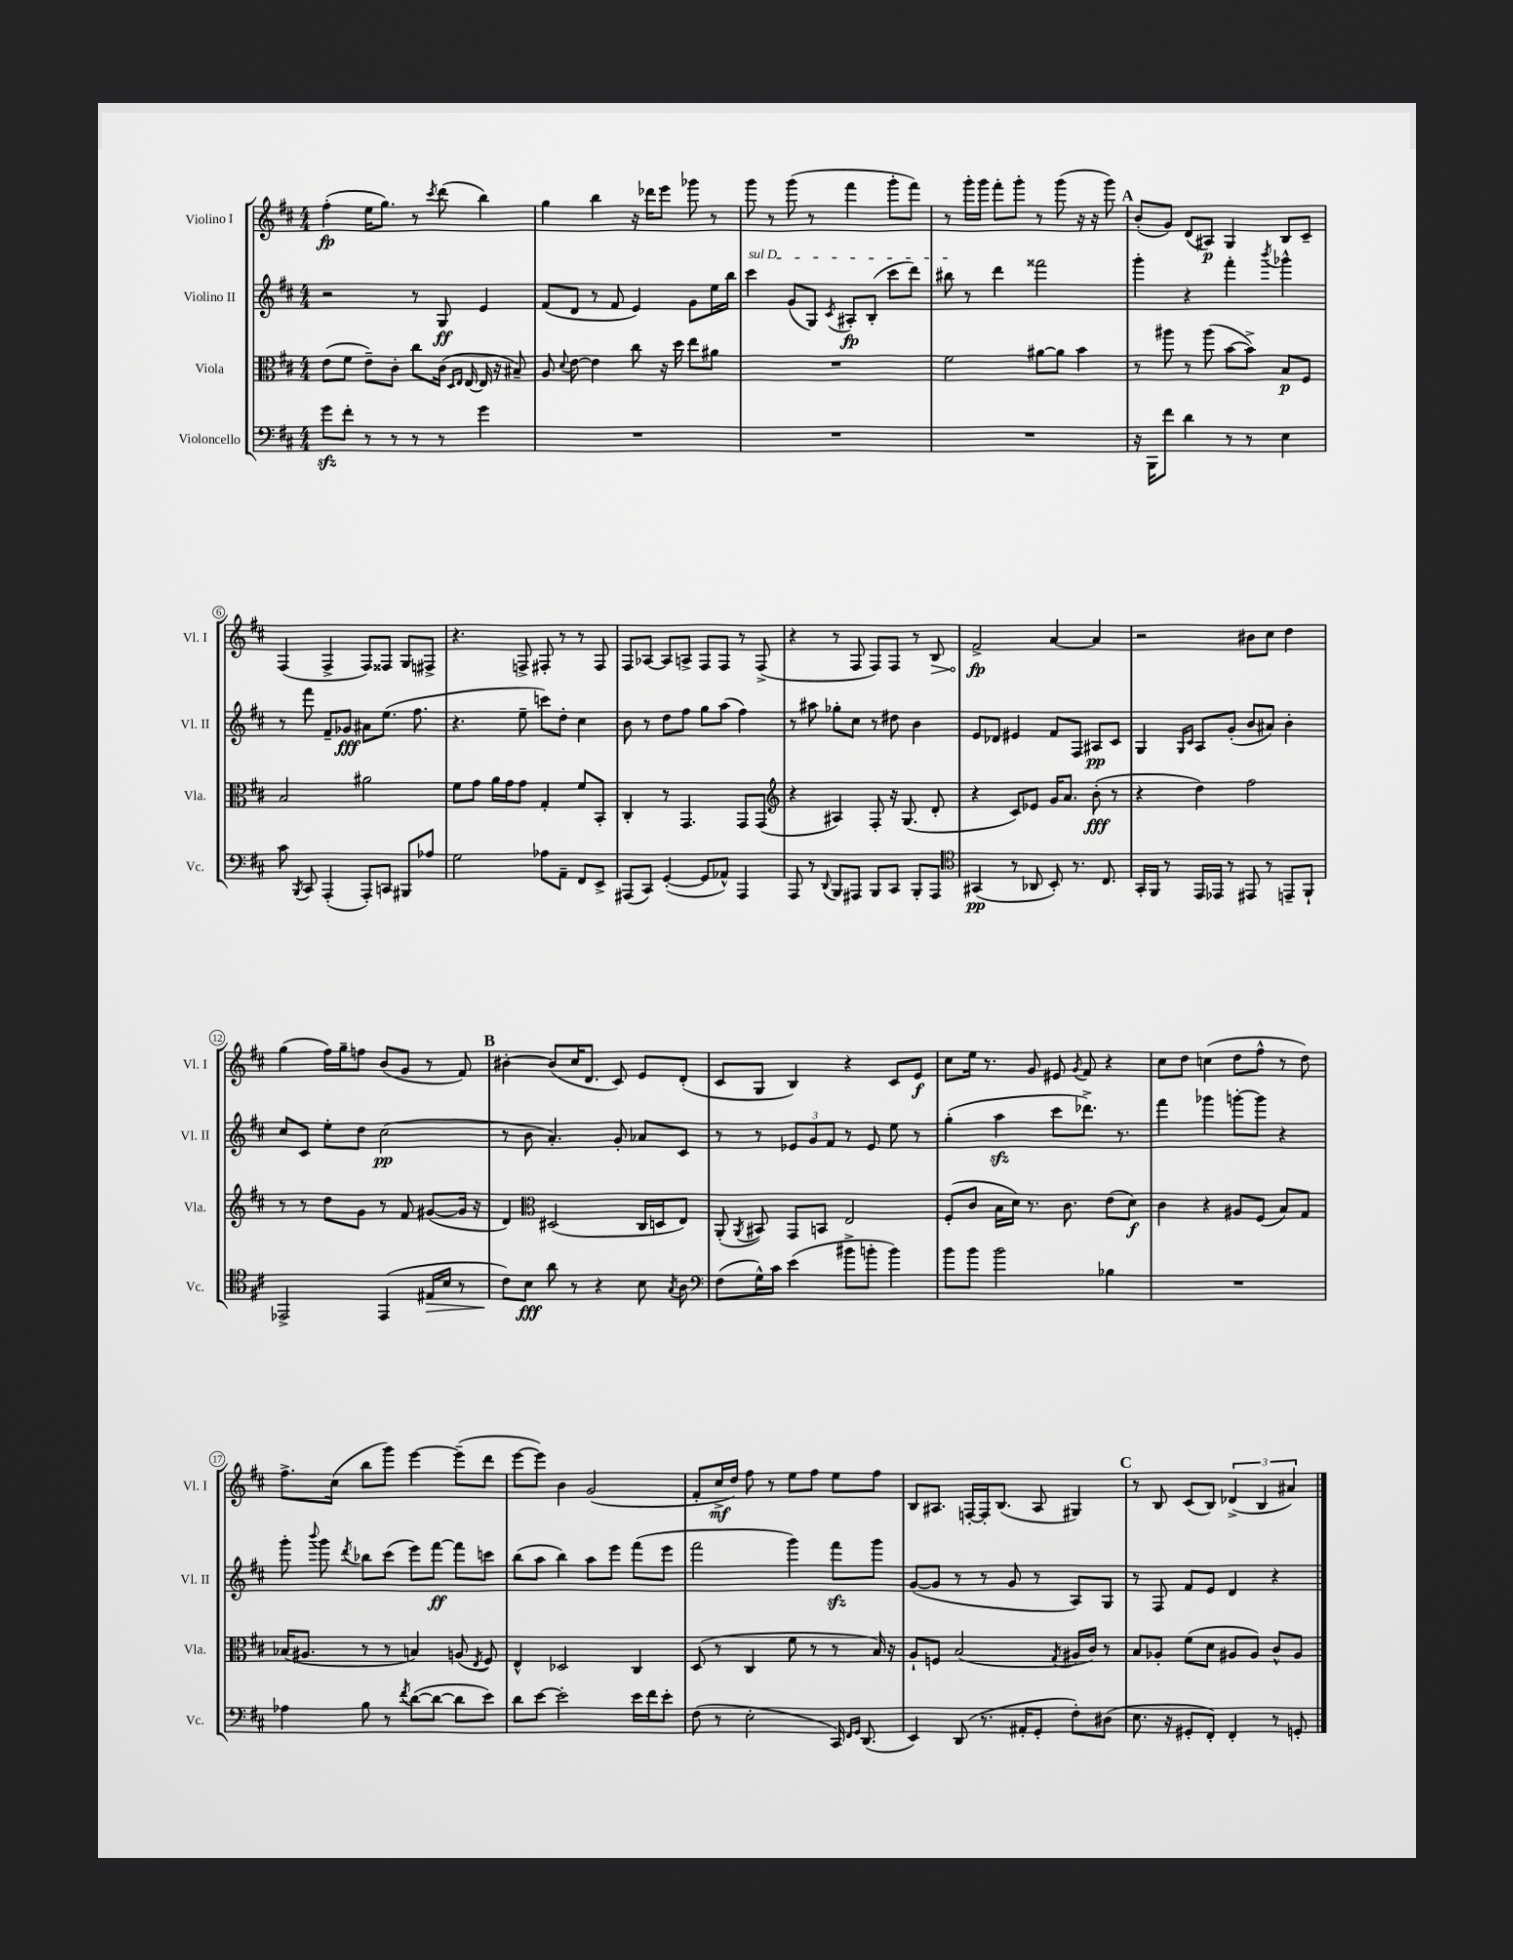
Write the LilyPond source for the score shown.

<<
\new StaffGroup <<
\new Staff = "s0" \with { instrumentName = "Violino I" shortInstrumentName = "Vl. I" } {
    \clef treble \key d \major \numericTimeSignature \time 4/4
    \autoBeamOff fis''4-.\fp( e''16[ g''8.]) r8 \acciaccatura { cis'''8 } d'''8( b''4) |
    g''4 b''4 r16 des'''16[ e'''8] ges'''8 r8 |
    g'''8 r8 g'''8( r8 fis'''4 g'''8[-. fis'''8]) |
    r8 g'''16[-. g'''16] fis'''8[-. g'''8]-. r8 g'''8( r16 r16 g'''8) |
    \mark \markup { \bold "A" } b'8[-.( g'8]) d'8[( ais8]\p) g4 b8[ cis'8]-- |
    fis4( fis4-> fis8[) fisis8] g8[ fis8]-> |
    r4. f8-> fis8-. r8 r8 fis8 |
    fis8[ aes8]~ aes8[ a8]-> fis8[ fis8] r8 fis8->( |
    r4 r8 fis8 fis8[) fis8] r8 \once \override Hairpin.circled-tip = ##t b8\> |
    fis'2->\fp\! a'4~ a'4 |
    r2 bis'8[ cis''8] d''4 |
    g''4( fis''16[) g''16-- f''8] b'8[( g'8] r8 fis'8) |
    \mark \markup { \bold "B" } bis'4~-. bis'8[( cis''16 d'8.] cis'8) e'8[ d'8]-.( |
    cis'8[ g8] b4) r4 cis'8[ e'8]\f |
    cis''8[ e''16] r8. g'8 eis'8 \acciaccatura { g'8 } fis'8 r4 |
    cis''8[ d''8] c''4( d''8[ fis''8]-^ r8 d''8) |
    fis''8.[-> cis''16]( b''8[ g'''8]) e'''4~ e'''8[--( d'''8] |
    e'''8[~ e'''8]) b'4 g'2( |
    fis'8[-. cis''16->\mf d''16]) fis''8 r8 e''8[ fis''8] e''8[ fis''8] |
    b8[ ais8.] f16[~-. f16-. b8.]( ais8 gis4) |
    \mark \markup { \bold "C" } r8 b8 cis'8[( b8]) \tuplet 3/2 { des'4->( b4 ais'4) } \bar "|." |
}
\new Staff = "s1" \with { instrumentName = "Violino II" shortInstrumentName = "Vl. II" } {
    \clef treble \key d \major \numericTimeSignature \time 4/4
    \autoBeamOff r2 r8 g8\ff e'4 |
    fis'8[( d'8] r8 fis'8 e'4) g'8[ e''16 b''16] |
    \once \override TextSpanner.bound-details.left.text = \markup { \italic "sul D" } cis'''4\startTextSpan g'8[( g8]) \acciaccatura { cis'8 } ais8[-.\fp b8]-.( cis'''8[ d'''8]) |
    bis''8\stopTextSpan r8 d'''4 fisis'''2 |
    \mark \markup { \bold "A" } g'''4-. r4 fis'''4-. \acciaccatura { b'''8 } ges'''4-^ |
    r8 fis'''8 fis'8[-- ges'8]\fff ais'8[ e''8.]( fis''8. |
    r4. e''8-- c'''8[) d''8]-. cis''4 |
    b'8 r8 d''8[ fis''8] g''8[ a''8]( fis''4) |
    r8 ais''8 ges''8[-. cis''8] r8 dis''8 b'4 |
    e'8[ des'8] eis'4 fis'8[ fis8] ais8[\pp cis'8] |
    g4 \grace { g16[ cis'16] } a8[ g'8]-.( b'8[ ais'8]) b'4-. |
    cis''8[ cis'8] e''8[-. d''8] cis''2\pp( |
    \mark \markup { \bold "B" } r8 b'8 a'4.-.) g'8-. aes'8[ cis'8] |
    r8 r8 \tuplet 3/2 { ees'8[ g'8 fis'8] } r8 ees'8 e''8 r8 |
    g''4-.( a''4\sfz cis'''8[ des'''8.]->) r8. |
    fis'''4 ges'''4 g'''8[~-. g'''8] r4 |
    g'''8-. \appoggiatura { b'''8 } g'''8 \acciaccatura { d'''8 } bes''8[ cis'''8]( e'''8[) fis'''8]~\ff fis'''8[ c'''8] |
    b''8[( a''8] b''4) a''8[ e'''8] fis'''8[( e'''8] |
    fis'''2 g'''4) fis'''8[\sfz g'''8] |
    g'8[~( g'8] r8 r8 g'8 r8 a8[) g8] |
    \mark \markup { \bold "C" } r8 fis8 fis'8[ e'8] d'4 r4 \bar "|." |
}
\new Staff = "s2" \with { instrumentName = "Viola" shortInstrumentName = "Vla." } {
    \clef alto \key d \major \numericTimeSignature \time 4/4
    \autoBeamOff e'8[( fis'8] e'8[--) cis'8]-. cis''8[ cis'16]( \grace { d16[ e16] } e16~ e16 r16 bis8--) |
    a8 \appoggiatura { d'8 } e'8~ e'4 cis''8 r16 d''16 e''8[ ais'8] |
    R1 |
    fis'2 ais'8[~ ais'8] b'4 |
    \mark \markup { \bold "A" } r8 ais''8 r8 ais''8( b'8[~ b'8]->) b8[\p fis8] |
    b2 ais'2 |
    fis'8[ g'8] a'16[ g'16 g'8] g4-. fis'8[ b,8]-. |
    cis4-. r8 g,4. g,8[ g,8]( |
    \clef treble r4 ais4) fis8-. r16 g8.( d'8-. |
    r4 cis'8[) ees'8] g'16[ a'8.] b'8-.\fff( r8 |
    r4 d''4) fis''2 |
    r8 r8 d''8[ g'8] r8 fis'8 gis'8[~( gis'16] r16 |
    \mark \markup { \bold "B" } d'4) \clef alto dis2( cis16[ d16 e8]) |
    a,8-.( \acciaccatura { a,8 } bis,8) g,8[ b,8] e2 |
    fis8[-.( cis'8] b16[ d'16]) r8. cis'8. e'8[( d'8]\f) |
    cis'4 r4 ais8[ fis8]( b8[) g8] |
    bes16[( ais8.] r8 r8 b4) a8( \acciaccatura { e8 } fis8) |
    e4-^ des2 cis4 |
    d8( r8 cis4 fis'8 r8 r8 b16) r16 |
    a8[-! f8] b2( \acciaccatura { g8 } ais16[ cis'16]) r8 |
    \mark \markup { \bold "C" } b8[ aes8]-. fis'8[( d'8] ais8[ ais8]) cis'8[-^ ais8] \bar "|." |
}
\new Staff = "s3" \with { instrumentName = "Violoncello" shortInstrumentName = "Vc." } {
    \clef bass \key d \major \numericTimeSignature \time 4/4
    \autoBeamOff g'8[\sfz fis'8]-. r8 r8 r8 r8 g'4 |
    R1 |
    R1 |
    R1 |
    \mark \markup { \bold "A" } r16 b,,16[ fis'8] d'4 r8 r8 e4 |
    cis'8 \acciaccatura { b,,8 } cis,8 a,,4-.( a,,8[-.) c,8] bis,,8[ aes8] |
    g2 aes8[ a,8]-- fis,8[ e,8]-> |
    ais,,8[( cis,8]) g,4~-.( g,8[ aes,8]-^) ais,,4 |
    a,,8 r8 \appoggiatura { d,8 } b,,8[ ais,,8] b,,8[ cis,8] b,,8[-. ais,,8] |
    \clef tenor gis,4\pp( r8 aes,8 b,8-.) r8. cis8. |
    g,16[-. fis,16] r8 e,16[ ees,16] r8 eis,8 r8 e,8[-- fis,8]-! |
    ees,2-> ees,4( eis16[\> b16] r8 |
    \mark \markup { \bold "B" } cis'8[\!) b8]\fff a'8 r8 r4 b8 \acciaccatura { g8 } a8 |
    \clef bass fis8[( g16-^) cis'16] e'4( bis'8[-> b'8]-. b'4) |
    b'8[ b'8] b'2 bes4 |
    R1 |
    aes4 b8 r8 \acciaccatura { fis'8 } d'8[~( d'8]~ d'8[ e'8]) |
    d'8[ e'8]~ e'2-. e'16[ fis'16 e'8]-. |
    fis8( r8 e2-. cis,16) \grace { fis,16[ g,16] } d,8.( |
    e,4) d,8( r8. ais,16[-. g,8]-. fis8[-.) dis8]( |
    \mark \markup { \bold "C" } e8. r16 gis,8[-. fis,8]-.) fis,4-. r8 g,8-. \bar "|." |
}
>>
>>
\layout { \context { \Score \override BarNumber.stencil = #(make-stencil-circler 0.1 0.3 ly:text-interface::print) } }
